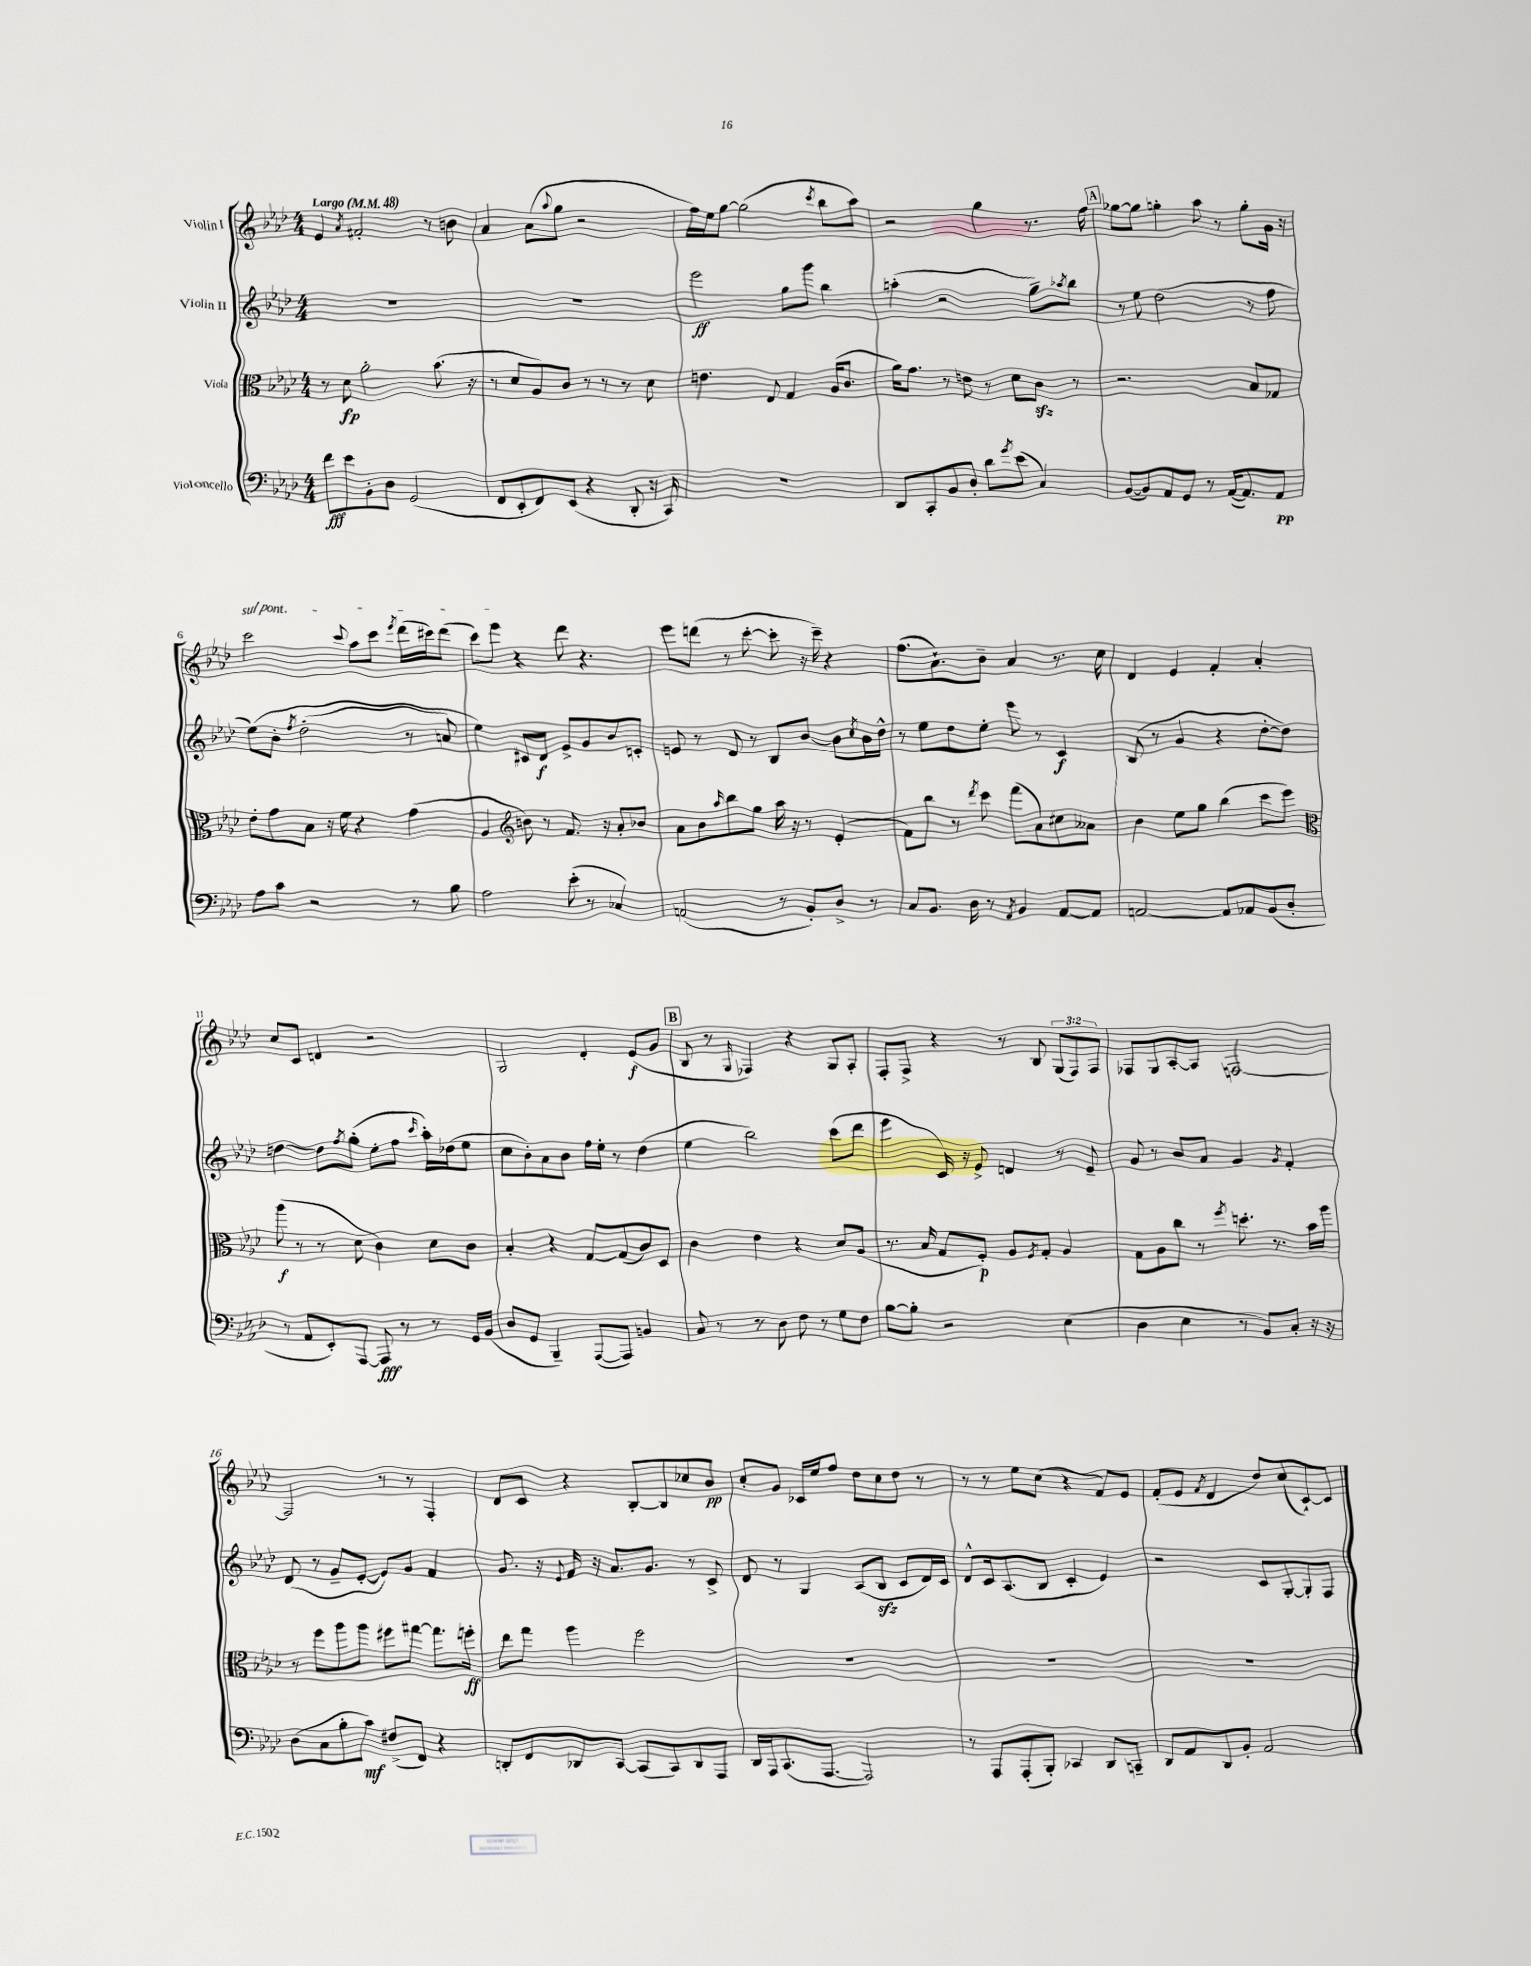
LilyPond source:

<<
\new StaffGroup <<
\new Staff = "s0" \with { instrumentName = "Violin I" } {
    \clef treble \key aes \major \numericTimeSignature \time 4/4 \override Staff.TupletNumber.text = #tuplet-number::calc-fraction-text \tempo "Largo" 4 = 48
    ees'4 \acciaccatura { aes'8 } fis'2-. r8 b'8 |
    aes'4 aes'8( \appoggiatura { aes''8 } g''8 r2 |
    f''16) ees''16 g''8~ g''2( \acciaccatura { c'''8 } bes''8 aes''8) |
    r2 g''4 r8. f''16 |
    \mark \markup { \box "A" } ges''8~ ges''8 g''4-. aes''8 r8 g''8-. g'16 r16 |
    \once \override TextSpanner.bound-details.left.text = \markup { \italic "sul pont." } c'''2\startTextSpan \appoggiatura { c'''8 } aes''8 c'''8 \acciaccatura { ees'''8 } des'''16( cis'''16) des'''8( |
    c'''8) ees'''8\stopTextSpan r4 des'''8 r4. |
    ees'''8 d'''8( r8 c'''8~-. c'''8-. r16 c'''16--) r4 |
    f''8.( aes'8.-!) bes'8-- aes'4 r8. c''16 |
    des'4 ees'4 f'4-. aes'4-. |
    c''8 c'8 d'4 r2 |
    g2 des'4-. ees'8\f( g'8 |
    \mark \markup { \box "B" } bes8 r8 \grace { g16 } fes4) r4 g8 aes8-. |
    f8-. f8-> r4 r8 bes8 \tuplet 3/2 { g8( f8) f8 } |
    fes8 g8 aes8~-. aes8 f2~ |
    f2 r8 r8 f4-. |
    des'8 c'8 r4 bes8~-. bes8 ces''8 bes'8\pp |
    c''8-. g'8 ces'16 ees''16 f''8 des''8 c''8 des''8 r8 |
    r8 r8 ees''8 c''8( r4 f'8) ees'8 |
    f'8-.( ees'8 \acciaccatura { f'8 } des'4 des''8) c''8( c'8~-!) c'8 \bar "|." |
}
\new Staff = "s1" \with { instrumentName = "Violin II" } {
    \clef treble \key aes \major \numericTimeSignature \time 4/4
    R1 |
    R1 |
    ees'''2\ff g''8 g'''8 bes''4 |
    a''4-.( r2 g''8--) \acciaccatura { aes''8 } bes''8 |
    \mark \markup { \box "A" } r8 ees''8 des''2( r8 f''8 |
    ees''8)\( bes'8-. \acciaccatura { f''8 } des''2-.( r8 a'8) |
    ees''4\) cis'8 des'8\f ees'8-> g'8 bes'8 c'8-. |
    e'8 r8 des'8 r8 bes8 bes'8~ bes'8 \acciaccatura { c''8 } bes'16 des''16-^ |
    r8 ees''8 des''8 ees''8-. ees'''8 r8 c'4\f |
    bes8( r8 g'4 r4 des''8~-. des''8) |
    d''4~ d''8 \acciaccatura { f''8 } g''8-.( ees''8-. f''8 \grace { c'''16 } aes''16-.) des''16( ees''8 |
    c''8 bes'8-.) aes'8 bes'8 f''16 ees''16-. r8 des''4( |
    \mark \markup { \box "B" } ees''4 bes''2) c'''8( des'''8 |
    ees'''4 c'16) r16 ees'8-> d'4 r8 ees'8-- |
    g'8 r8 bes'8 aes'8 g'4 \acciaccatura { g'8 } f'4-. |
    des'8( r8 g'8-- ees'8~-. ees'8) g'8 f'4 |
    g'8. r16 \appoggiatura { ees'8 } f'16 r16 aes'8. g'8. r8 c'8-> |
    des'8 r8 g4 aes8( bes8\sfz c'8 des'16) c'16 |
    des'8-^ c'16 aes8.( bes8 c'4-. ees'4) |
    r2 c'8 g8~-. g8-. f8 \bar "|." |
}
\new Staff = "s2" \with { instrumentName = "Viola" } {
    \clef alto \key aes \major \numericTimeSignature \time 4/4
    r8 des'8\fp aes'2-. bes'8.( r16 |
    r8 des'8 aes8) c'8 r8 r8 r8 des'8 |
    e'4. ees8 g4 aes16( c'8. |
    aes'16) g'8. r8 e'8 r8 des'8 c'8\sfz r8 |
    \mark \markup { \box "A" } r2. bes8 ges8 |
    ees'8-. g'8 bes8 r16 f'16 r4 g'4( |
    aes4 \clef treble b'8) r8 f'8. r16 aes'8-. bes'8 |
    aes'8 bes'8 \grace { aes''16 } bes''8 g''8 aes''16 r16 r8 ees'4-.( |
    f'8) bes''8 r8 \acciaccatura { des'''8 } c'''8 f'''8( aes'8) cis''8 aeses'8 |
    bes'4 ees''8 g''8 bes''4( c'''8 ees'''8) |
    \clef alto aes''8\f( r8 r8 des'8 c'4) des'8 c'8 |
    bes4-. r4 g8~ g8( c'8) des8 |
    \mark \markup { \box "B" } c'4 ees'4 r4 des'8 aes8( |
    r8. bes16 g8 f8-.\p) aes8 \acciaccatura { f8 } g8-. aes4 |
    g8 aes8 c''8 r8 \acciaccatura { f''8 } d''8.-. r8. bes'16 aes''16 |
    r8 f''8 aes''8 aes''8 fis''8 gis''8~ gis''8. f''16-.\ff |
    ees''8 g''8 aes''4 f''2 |
    R1 |
    R1 |
    R1 \bar "|." |
}
\new Staff = "s3" \with { instrumentName = "Violoncello" } {
    \clef bass \key aes \major \numericTimeSignature \time 4/4
    f'8\fff ees'8 bes,8-. des8 g,2( |
    f,8 ees,8-. f,8) ees,8( r4 des,8-. r16 c,16) |
    R1 |
    des,8 c,8-. bes,8 des8-. des'8 \acciaccatura { g'8 } ees'8( c4) |
    \mark \markup { \box "A" } bes,8~( bes,8) aes,8 g,8 r8 aes,16~( aes,8.) aes,8\pp |
    aes8 c'8 r2 r8 bes8 |
    aes2 ees'8-.( r8 ces4) |
    a,2( r8 bes,8-.) des8-> r8 |
    c8 bes,8. des16 r8 \acciaccatura { aes,8 } bes,4 aes,8~ aes,8 |
    a,2~ a,8 aes,8 bes,8( des8-. |
    r8 aes,8 ees,8-.) aes,,8~ aes,,8\fff r8 r8 g,16 bes,16( |
    des8 g,8 bes,,4--) aes,,8~( aes,,8) b,4 |
    \mark \markup { \box "B" } c8 r8 r8 des8 f8 r8 g8 f8 |
    bes8~ bes8-. r2 ees4( |
    des4 ees4 r8 bes,8) c8-. r16 r16 |
    des8( c8 bes8-. c'8\mf) fis8->( f,8) r4 |
    d,8-. f,8 des,8 c,8~ c,8( c,8) des,8 aes,,8 |
    des,16 aes,,16 c,8.( aes,,8.~ aes,,2) |
    r8 aes,,8 aes,,8-.( bes,,8-.) ces,4 des,8 c,8-- |
    des,8 aes,8 des,8 bes,8-. aes,2 \bar "|." |
}
>>
>>
